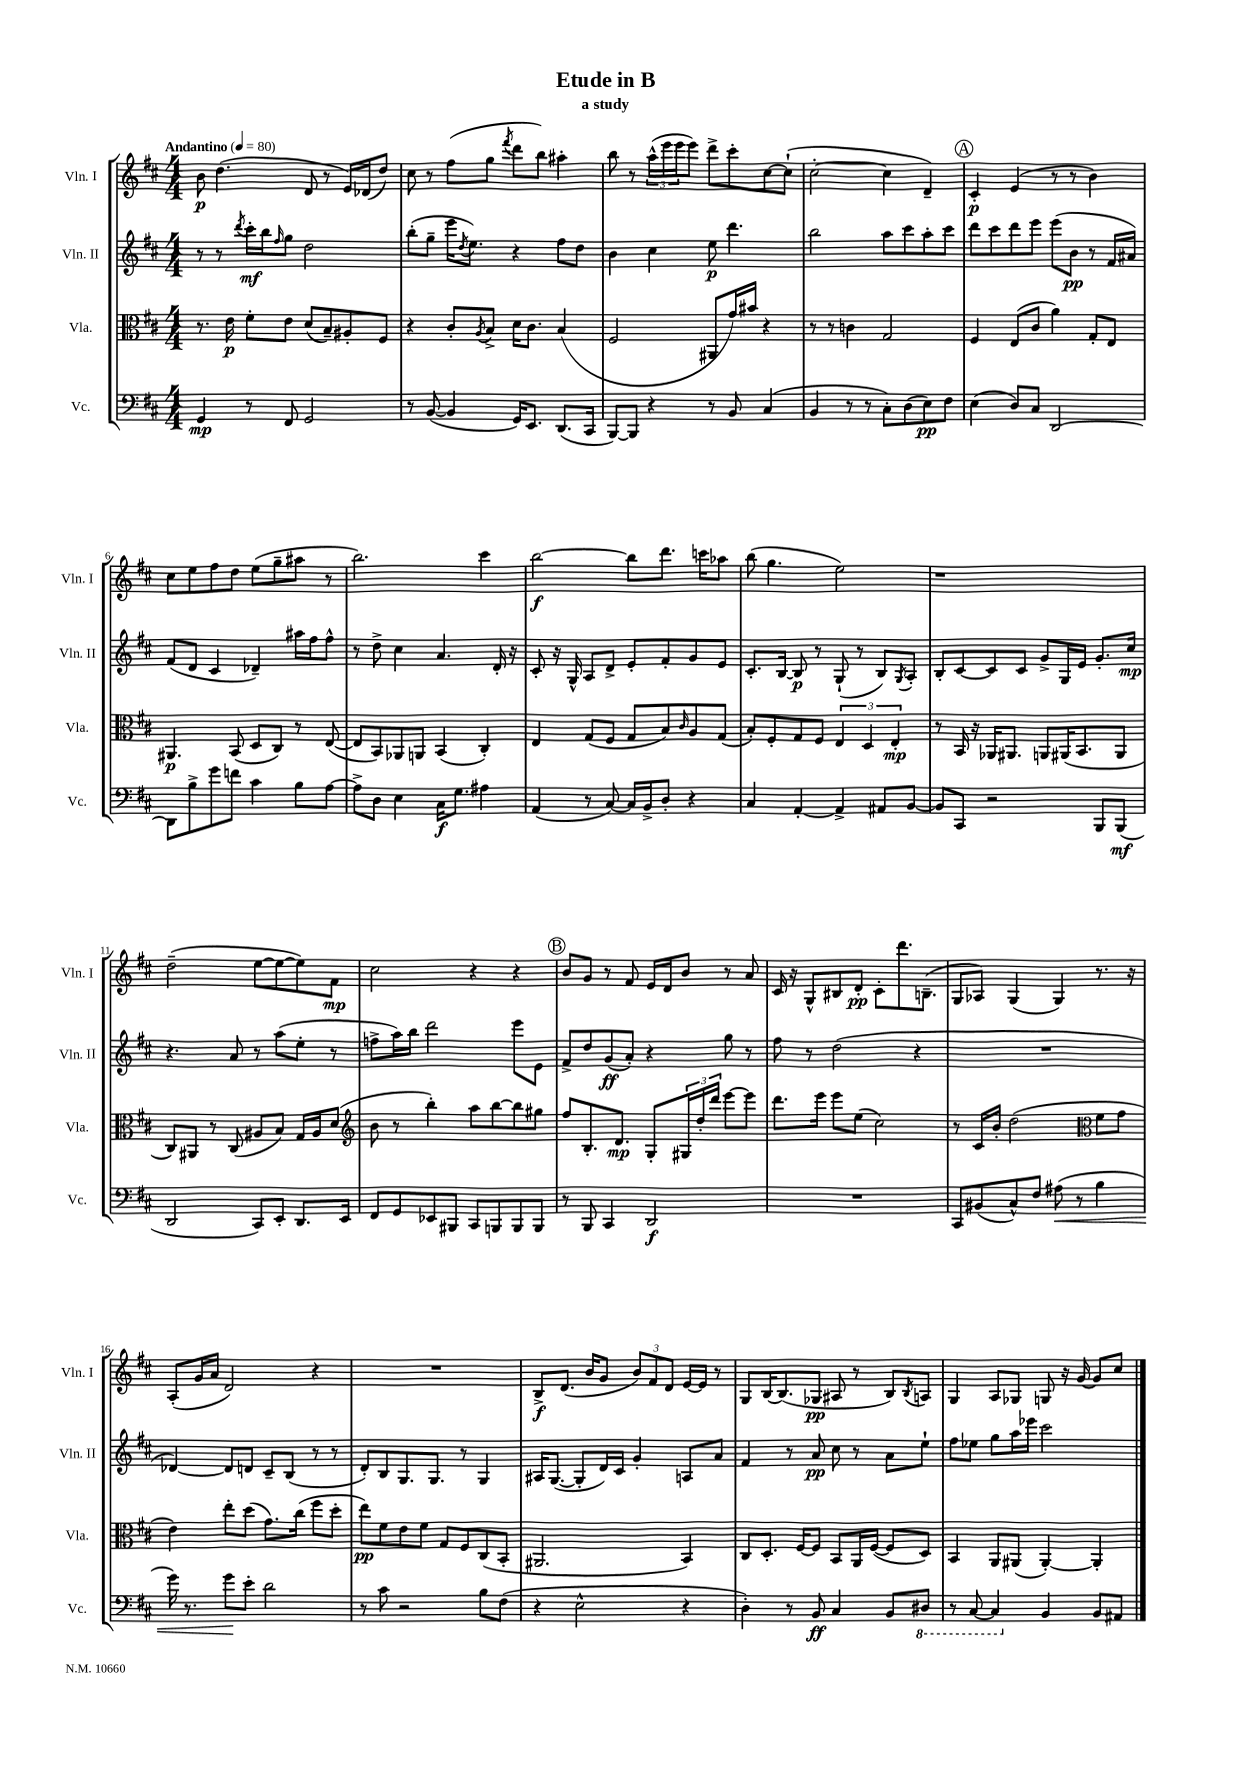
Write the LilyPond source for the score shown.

\header { title = "Etude in B" subtitle = "a study" }
<<
\new StaffGroup <<
\new Staff = "s0" \with { instrumentName = "Vln. I" shortInstrumentName = "Vln. I" } {
    \clef treble \key d \major \numericTimeSignature \time 4/4 \tempo "Andantino" 4 = 80
    b'8\p d''4.( d'8 r8 e'16) des'16( d''8) |
    cis''8 r8 fis''8( g''8 \acciaccatura { fis'''8 } d'''8 b''8) ais''4-. |
    b''8 r8 \tuplet 3/2 { a''16-^( e'''16 e'''16 } e'''8) d'''8-> cis'''8-. cis''8~ cis''8-!( |
    cis''2~-. cis''4 d'4--) |
    \mark \markup { \circle "A" } cis'4-.\p e'4( r8 r8 b'4) |
    cis''8 e''8 fis''8 d''8 e''8( g''8-- ais''8 r8 |
    b''2.) cis'''4 |
    b''2~\f b''8 d'''8. c'''16 aes''8 |
    b''8( g''4. e''2) |
    r1 |
    d''2--( e''8~ e''8~ e''8) fis'8\mp |
    cis''2 r4 r4 |
    \mark \markup { \circle "B" } b'8 g'8 r8 fis'8 e'16 d'16 b'8 r8 a'8 |
    cis'16 r16 g8-^ bis8 d'8-.\pp cis'8-. d'''8. b8.--( |
    g8 aes8) g4( g4) r8. r16 |
    a8-.( g'16 a'16 d'2) r4 |
    R1 |
    b8->\f d'8.( b'16 g'8 \tuplet 3/2 { b'8) fis'8 d'8 } e'16~ e'16 r8 |
    g8 b16~ b8.( ges8\pp ais8 r8 b8) \acciaccatura { b8 } a8 |
    g4 a8 ges8 g8 r16 g'16~ g'8 cis''8 \bar "|." |
}
\new Staff = "s1" \with { instrumentName = "Vln. II" shortInstrumentName = "Vln. II" } {
    \clef treble \key d \major \numericTimeSignature \time 4/4
    r8 r8 \acciaccatura { d'''8 } cis'''16-.\mf b''16 \grace { fis''16 } g''8 d''2 |
    b''8-.( g''8-- e'''16 \acciaccatura { d''8 } e''8.) r4 fis''8 d''8 |
    b'4 cis''4 e''8\p d'''4. |
    b''2 a''8 cis'''8 a''8-. cis'''8 |
    \mark \markup { \circle "A" } d'''8 cis'''8 d'''8 e'''8 e'''8( b'8\pp r8 fis'16 ais'16) |
    fis'8( d'8 cis'4 des'4--) ais''16 fis''16 fis''8-^ |
    r8 d''8-> cis''4 a'4. d'16-. r16 |
    cis'8-. r16 g16-^ a8 d'8-> e'8-. fis'8-. g'8 e'8 |
    cis'8.-. b16~ b8\p r8 g8-!( r8 b8) \acciaccatura { g8 } a8-. |
    b8-. cis'8~ cis'8 cis'8 g'8-> g16 e'16 g'8.-. cis''16\mp |
    r4. a'8 r8 a''8( e''8-. r8 |
    f''8-> a''16) b''16 d'''2 e'''8 e'8 |
    \mark \markup { \circle "B" } fis'8-> d''8 g'8\ff( a'8-.) r4 g''8 r8 |
    fis''8 r8 d''2( r4 |
    R1 |
    des'4~) des'8 d'8 cis'8-- b8( r8 r8 |
    d'8-.) b8 g8. g8. r8 g4 |
    ais16 g8.~( g8-. d'16) cis'16 g'4-. a8 a'8 |
    fis'4 r8 a'8\pp cis''8 r8 a'8 e''8-! |
    fis''8 ees''8 g''8 a''16 ees'''16 cis'''2 \bar "|." |
}
\new Staff = "s2" \with { instrumentName = "Vla." shortInstrumentName = "Vla." } {
    \clef alto \key d \major \numericTimeSignature \time 4/4
    r8. e'16\p fis'8-. e'8 d'8( b8--) ais8-. fis8 |
    r4 cis'8-. \acciaccatura { a8 } b8-> d'16 cis'8. b4( |
    fis2 ais,8 g'16) bis'16 r4 |
    r8 r8 c'4 g2 |
    \mark \markup { \circle "A" } fis4 e8( cis'8 a'4) g8-. e8 |
    ais,4.\p b,8( d8 cis8) r8 e8~( |
    e8 b,8) aes,8 a,8 b,4( cis4-.) |
    e4 g8( fis8 g8 b8) \grace { cis'16 } a8 g8( |
    b8-.) fis8-. g8 fis8 \tuplet 3/2 { e4 d4 e4-.\mp } |
    r8 b,16 r16 aes,16 ais,8. a,8 ais,16( b,8. ais,8 |
    cis8) ais,8 r8 cis8( ais8 b8) g16 ais16 d'8( |
    \clef treble b'8 r8 b''4-.) a''8 b''8~ b''8 gis''8 |
    \mark \markup { \circle "B" } fis''8 b8.-. d'8.\mp g8-. \tuplet 3/2 { gis16 d''16-. d'''16 } e'''8~ e'''8 |
    d'''8. e'''16 e'''8 e''8( cis''2) |
    r8 cis'16 b'16-. d''2( \clef alto fis'8 g'8 |
    e'4) e''8-. d''8( g'8.) cis''16( fis''8 d''8-. |
    e''8\pp) fis'8 e'8 fis'8 g8 fis8 cis8( b,8-. |
    ais,2. b,4) |
    cis8 d8.-. fis16~ fis8 b,8 a,16 fis16~( fis8 d8) |
    b,4 a,8 ais,8( ais,4~-.) ais,4-. \bar "|." |
}
\new Staff = "s3" \with { instrumentName = "Vc." shortInstrumentName = "Vc." } {
    \clef bass \key d \major \numericTimeSignature \time 4/4
    g,4\mp r8 fis,8 g,2 |
    r8 b,8~( b,4 g,16) e,8. d,8.( cis,16 |
    b,,8~) b,,8 r4 r8 b,8 cis4( |
    b,4 r8 r8 cis8-.) d8( e8\pp) fis8 |
    \mark \markup { \circle "A" } e4( d8) cis8 d,2~ |
    d,8 b8-> g'8 f'8 cis'4 b8 a8~ |
    a8-> d8 e4 cis16\f g8. ais4 |
    a,4( r8 cis8~) cis16 b,16-> d8-. r4 |
    cis4 a,4~-. a,4-> ais,8 b,8~ |
    b,8 cis,8 r2 b,,8 b,,8\mf( |
    d,2 cis,8) e,8-. d,8. e,16 |
    fis,8 g,8 ees,8 bis,,8 cis,8 b,,8 b,,8 b,,8 |
    \mark \markup { \circle "B" } r8 b,,8 cis,4 d,2\f |
    R1 |
    cis,8 bis,8( cis8-^) fis8 ais8\<( r8 b4 |
    g'16) r8. g'8\! e'8-. d'2 |
    r8 cis'8 r2 b8 fis8( |
    r4 e2-^ r4 |
    d4-.) r8 b,8\ff cis4 b,8 \ottava #-1 dis,8 |
    r8 cis,8~ cis,4 \ottava #0 b,4 b,8 ais,8 \bar "|." |
}
>>
>>
